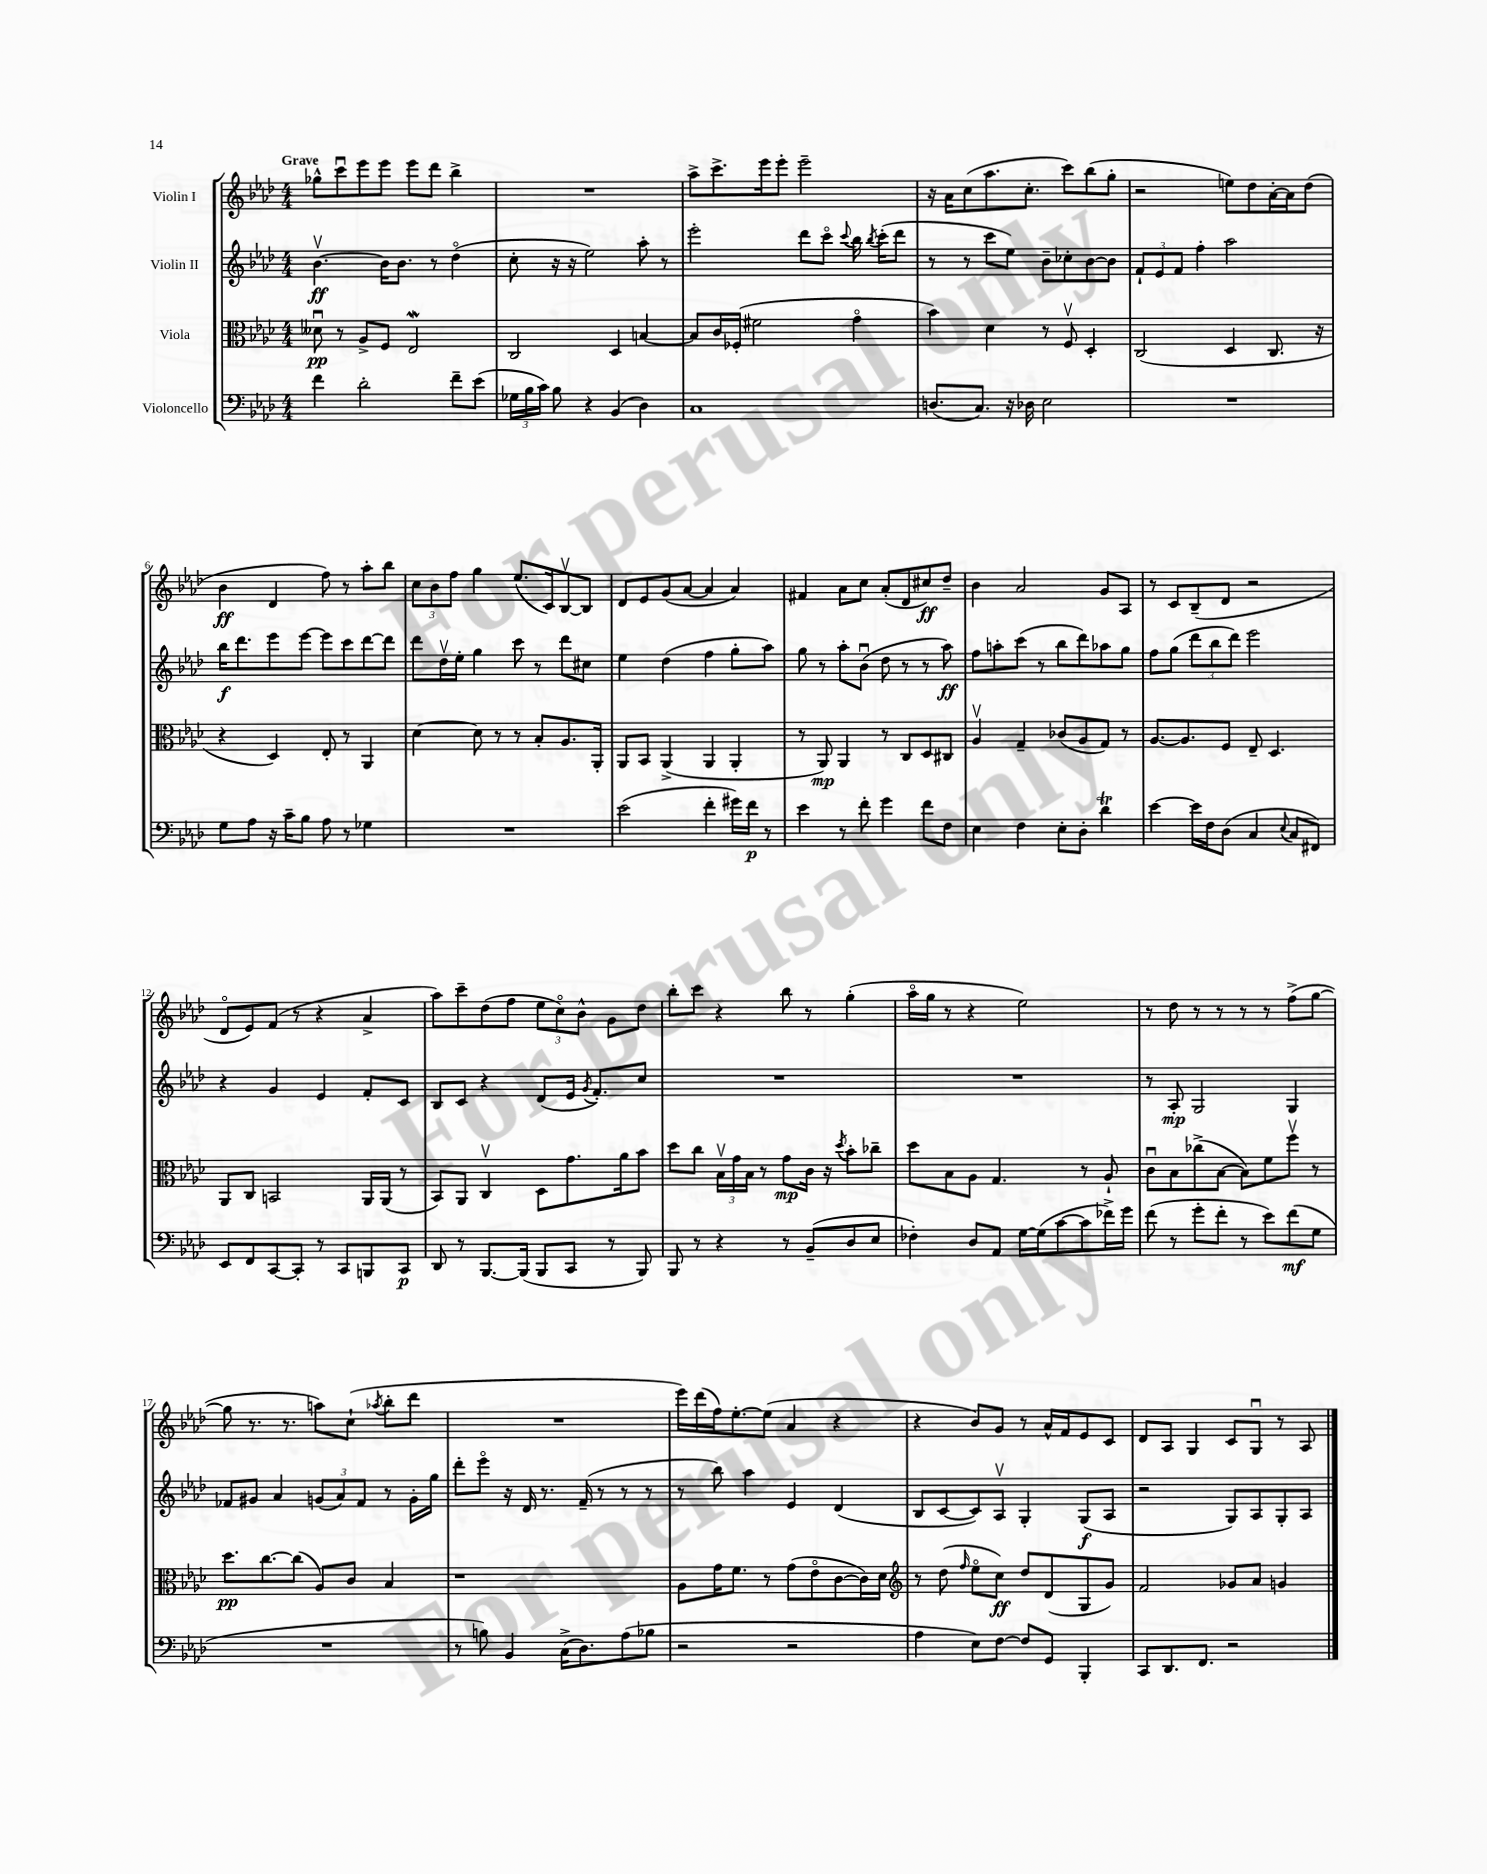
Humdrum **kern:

**kern	**kern	**kern	**kern
*staff4	*staff3	*staff2	*staff1
*clefF4	*clefC3	*clefG2	*clefG2
*k[b-e-a-d-]	*k[b-e-a-d-]	*k[b-e-a-d-]	*k[b-e-a-d-]
*M4/4	*M4/4	*M4/4	*M4/4
4f	8d--u	[4.b-v	8gg-^^
.	8r	.	8cccu
2d-'	8A-^	.	8eee-
.	8F	16b-]	8eee-
.	.	8.b-	.
.	2E-	.	8eee-
.	.	8r	8ddd-
8f~	.	(4dd-o	4bb-^
(8e-	.	.	.
=	=	=	=
24G-	2C	8cc'	1r
24B-	.	.	.
24c)	.	.	.
8B-	.	16r	.
.	.	16r	.
4r	.	2ee-)	.
(4BB-	4D-	.	.
4D-)	[4B	8aa-'	.
.	.	8r	.
=	=	=	=
1C	8B]	2eee-'	8aa-^
.	16c	.	8.ccc^
.	(16F-'	.	.
.	2f#	.	.
.	.	.	16eee-
.	.	.	8eee-'
.	.	8ddd-	2eee-~
.	.	8ccco	.
.	.	8qqccc	.
.	4go	16bb-	.
.	.	8qbb-	.
.	.	(16ccc'	.
.	.	8ddd-	.
=	=	=	=
(8.D	4b-)	8r	16r
.	.	.	16a-
.	.	8r	(8cc
8.C)	.	.	.
.	4d-	8ccc	8.aa-
16r	.	8ee-)	.
16D-	.	.	8.cc'
2E-	8r	8b-~	.
.	8Fv	8cc-'	8ccc)
.	4D-'	[8b-	(8bb-
.	.	8b-]	8gg'
=	=	=	=
1r	(2C	12f`	2r
.	.	12e-	.
.	.	12f	.
.	.	4ff'	.
.	4D-	2aa-	8ee)
.	.	.	8dd-
.	8.C	.	[16a-'
.	.	.	16a-]
.	.	.	(8dd-
.	16r	.	.
=	=	=	=
8G	4r	16bb-	4b-
.	.	8.ddd-	.
8A-	.	.	.
16r	4D-)	8eee-	4d-
16c~	.	.	.
8B-	.	[8eee-	.
8A-	8E-'	8eee-]	8ff)
8r	8r	8ccc	8r
4G-	4AA-	[8ddd-	8aa-'
.	.	8ddd-]	8bb-
=	=	=	=
1r	[4d-	8ddd-	12cc
.	.	.	12b-
.	.	16dd-v	.
.	.	.	12ff
.	.	16ee-'	.
.	8d-]	4gg	4gg
.	8r	.	.
.	8r	8ccc	(8.ee-
.	8B-'	8r	.
.	.	.	16c)
.	8.A-	8ddd-	[8B-v
.	.	8cc#	8B-]
.	16AA-'	.	.
=	=	=	=
(2e-	8AA-	4ee-	8d-
.	8BB-	.	8e-
.	(4AA-^	(4dd-	(8g
.	.	.	[8a-
4f'	4AA-	4ff	4a-]
16g#)	4AA-'	8gg'	4a-)
16f	.	.	.
8r	.	8aa-)	.
=	=	=	=
4e-	8r	8gg	4f#
.	8AA-)	8r	.
8r	4AA-	8aa-'	8a-
8f'	.	(8b-u	8cc
4g	8r	8dd-	(8a-'
.	8C	8r	8d-
8f	8D-	8r	8cc#)
8F	8C#	8aa-)	8dd-~
=	=	=	=
4E-	4A-v	8ff	4b-
.	.	8aa'	.
4F	4G~	(8ccc	2a-
.	.	8r	.
8E-'	(8c-	8bb-	.
8D-'	8A-	8ddd-)	.
4d-	8G)	8aa-	8g
.	8r	8gg	8A-
=	=	=	=
[4e-	[8.A-	8ff	8r
.	.	(8gg	8c
.	8.A-]	.	.
16e-]	.	12ddd-	(8B-~
16F	.	.	.
.	.	12bb-	.
(8D-	8F	.	8d-
.	.	12ddd-)	.
4C	8E-~	2eee-	2r
.	4.D-	.	.
8qqE-	.	.	.
8C	.	.	.
8FF#)	.	.	.
=	=	=	=
8EE-	8AA-	4r	8d-o
8FF	8C	.	8e-)
[8CC	2BB	4g	(8f
8CC']	.	.	8r
8r	.	4e-	4r
8CC	.	.	.
8BBB	16AA-	8f'	4a-^
.	(16AA-	.	.
8CC	8r	8c	.
=	=	=	=
8DD-	8BB-)	8B-	8aa-)
8r	8AA-	8c	8ccc~
[8.BBB-	4Cv	4r	(8dd-
.	.	.	8ff
(16BBB-]	.	.	.
8BBB-	8D-	(8d-	12ee-
.	.	.	12cco)
8CC	8.g	16e-	.
.	.	.	12b-^^
.	.	8qg	.
.	.	8.f')	.
8r	.	.	8g
.	16a-	.	.
8BBB-)	8b-	8cc	8dd-
=	=	=	=
8BBB-	8dd-	1r	8bb-'
8r	8cc	.	8ccc
4r	24B-v	.	4r
.	24g	.	.
.	24B-	.	.
.	8r	.	.
8r	8g	.	8bb-
(8BB-~	16c	.	8r
.	16r	.	.
.	8qdd-	.	.
8D-	8b-'	.	(4gg'
8E-	8cc-~	.	.
=	=	=	=
4F-')	8dd-	1r	16aa-o
.	.	.	16gg
.	8B-	.	8r
8D-	8A-	.	4r
8AA-	4.G	.	.
[16G	.	.	2ee-)
(16G]	.	.	.
[8c	.	.	.
8c]	8r	.	.
16f-^)	8A-`	.	.
16g	.	.	.
=	=	=	=
(8f	8cu	8r	8r
8r	8B-	8A-'	8dd-
8g'	(8cc-^	2G	8r
8f'	[8B-	.	8r
8r	8B-])	.	8r
8e-)	8f	.	8r
(8f	8ffv	4G	(8ff^
8G	8r	.	[8gg
=	=	=	=
1r	8.dd-	8f-	8gg]
.	.	8g#	8.r
.	[8.cc	.	.
.	.	4a-	.
.	.	.	8.r
.	(8cc]	.	.
.	8A-)	(12g	8aa)
.	.	12a-)	.
.	8c	.	(8cc`
.	.	12f-	.
.	.	.	8qaa-
.	4B-	8r	8bb-'
.	.	16g'	8ddd-
.	.	16gg	.
=	=	=	=
8r	1r	8ddd-'	1r
8B)	.	8eee-o	.
4BB-	.	16r	.
.	.	16d-	.
.	.	8.r	.
(16C^	.	.	.
8.D-)	.	(16f~	.
.	.	8r	.
(8A-	.	8r	.
8B-	.	8r	.
=	=	=	=
2r	8A-	8r	16eee-)
.	.	.	(16ddd-
.	16g	8bb-)	16ff)
.	8.f	.	[8.ee-'
.	.	4aa-	.
.	8r	.	(8ee-]
2r	(8g	4e-	4a-
.	8e-o	.	.
.	[8c	(4d-	4r
.	16c])	.	.
.	16d-	.	.
=	=	=	=
*	*clefG2	*	*
4A-	8r	8B-	4r
.	(8dd-	[8c	.
.	16qqff	.	.
8E-)	8ee-o	8c])	8b-)
[8F	8cc)	8A-v	8g
8F]	8dd-	4G'	8r
8GG	(8d-	.	16a-^^
.	.	.	16f
4BBB-'	8G	(8G	8e-
.	8g)	8A-	8c
=	=	=	=
8CC	2f	2r	8d-
8.DD-	.	.	8A-
.	.	.	4G
8.FF	.	.	.
2r	8g-	8G)	8c
.	8a-	8A-	8Gu
.	4g	8G'	8r
.	.	8A-	8A-
==	==	==	==
*-	*-	*-	*-
